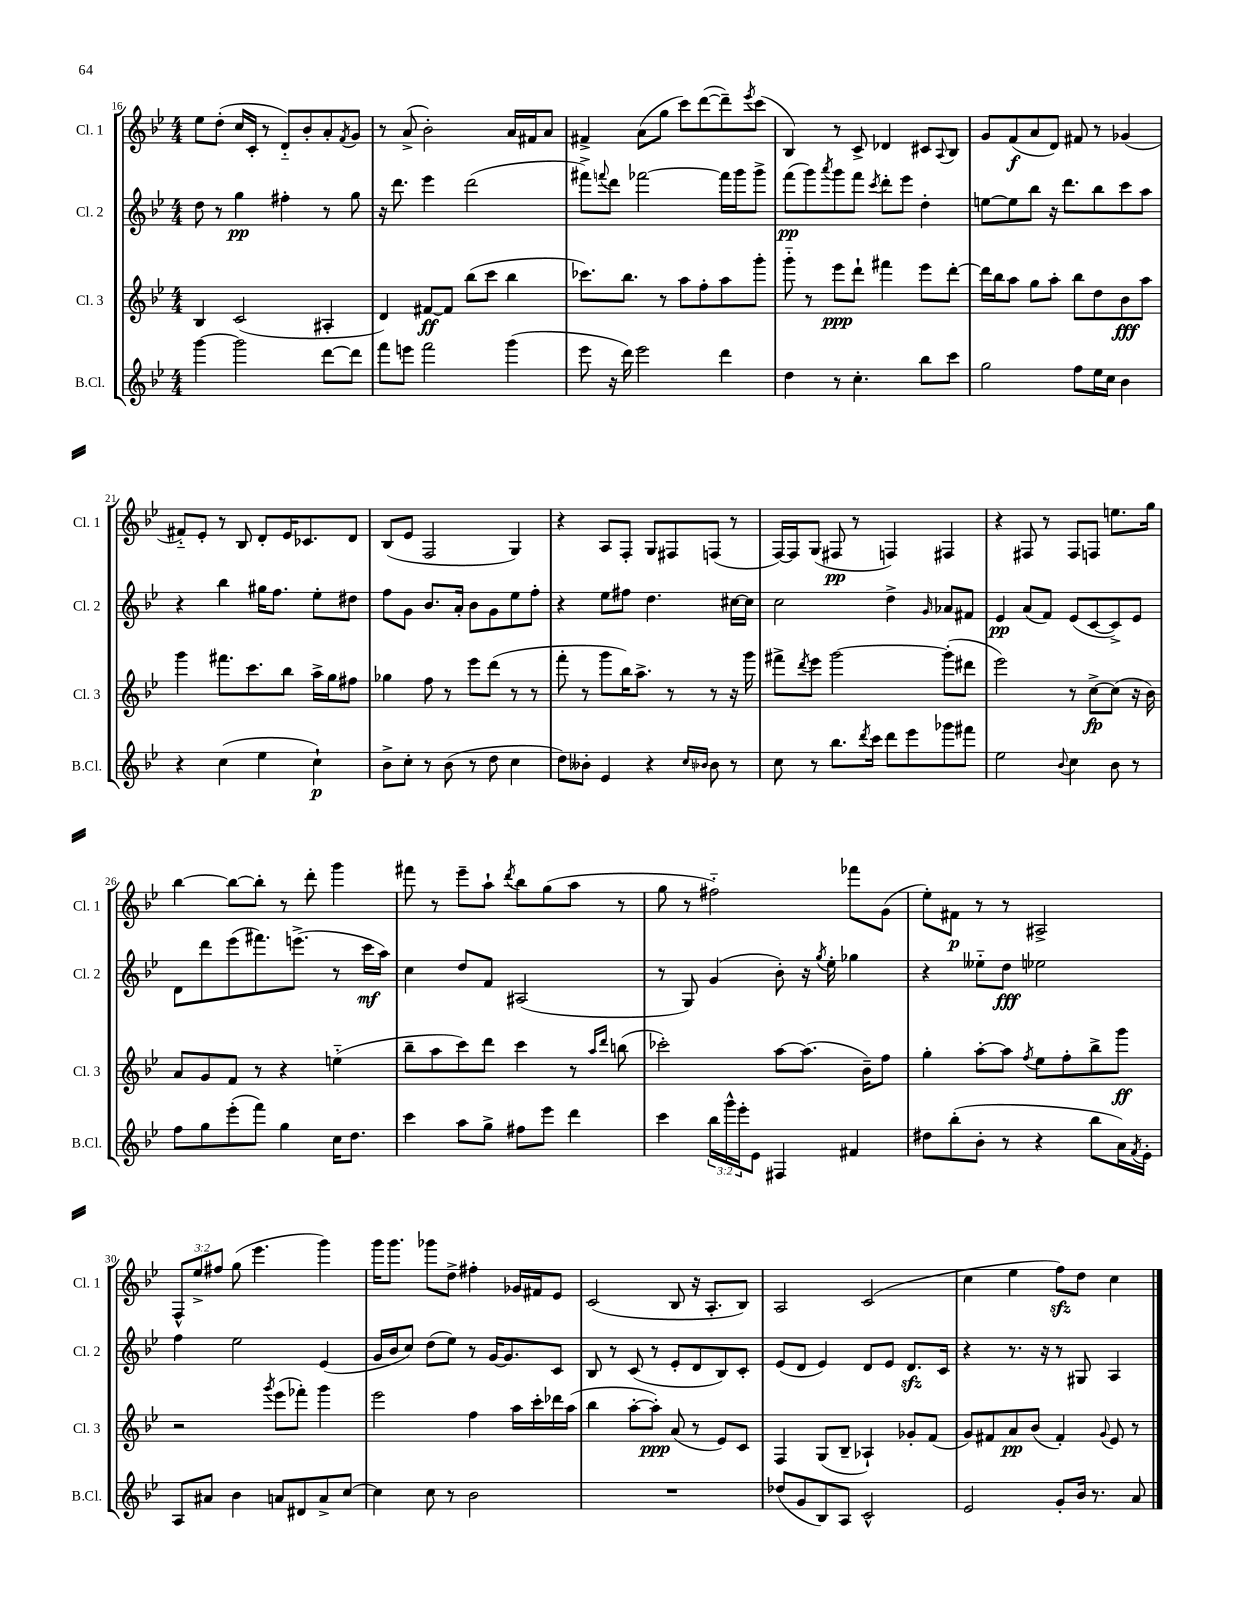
<<
\new StaffGroup <<
\new Staff = "s0" \with { instrumentName = "Cl. 1" shortInstrumentName = "Cl. 1" } {
    \clef treble \key bes \major \numericTimeSignature \time 4/4 \override Staff.TupletNumber.text = #tuplet-number::calc-fraction-text
    ees''8 d''8-.( c''16 c'16-. r8 d'8-_) bes'8-. a'8-. \acciaccatura { f'8 } g'8 |
    r8 a'8->( bes'2-.) a'16 fis'16 a'8 |
    fis'4-> a'8( g''8 c'''8) d'''8~( d'''8--) \acciaccatura { ees'''8 } c'''8( |
    bes4) r8 c'8-> des'4 cis'8 \appoggiatura { a8 } bes8 |
    g'8 f'8\f( a'8 d'8) fis'8 r8 ges'4( |
    fis'8-_) ees'8-. r8 bes8 d'8-. ees'16 ces'8. d'8 |
    bes8( ees'8 f2 g4) |
    r4 a8 f8-. g8 fis8 f8( r8 |
    f16~) f16 g8( fis8\pp r8 f4) fis4 |
    r4 fis8 r8 fis8 f8 e''8. g''16 |
    bes''4~ bes''8~ bes''8-. r8 d'''8-. g'''4 |
    fis'''8 r8 ees'''8-- a''8-! \acciaccatura { d'''8 } bes''8 g''8( a''8 r8 |
    g''8 r8 fis''2-_) fes'''8 g'8( |
    ees''8-.) fis'8\p r8 r8 ais2-> |
    \tuplet 3/2 { f8-^ ees''8-> fis''8 } g''8( ees'''4. g'''4) |
    g'''16 g'''8. ges'''8 d''8-> fis''4-. ges'16 fis'16 ees'8 |
    c'2( bes8 r16 a8.-. bes8) |
    a2 c'2( |
    c''4 ees''4 f''8\sfz) d''8 c''4 \bar "|." |
}
\new Staff = "s1" \with { instrumentName = "Cl. 2" shortInstrumentName = "Cl. 2" } {
    \clef treble \key bes \major \numericTimeSignature \time 4/4
    d''8 r8 g''4\pp fis''4-. r8 g''8 |
    r16 d'''8. ees'''4 d'''2( |
    fis'''8->) \appoggiatura { f'''8 } d'''8 fes'''2~ fes'''16 g'''16 g'''8-> |
    f'''8\pp( g'''8) \acciaccatura { a'''8 } g'''8 f'''8 \acciaccatura { c'''8 } d'''8-. ees'''8 d''4-. |
    e''8~ e''8 bes''8 r16 d'''8. bes''8 c'''8 a''8 |
    r4 bes''4 gis''16 f''8. ees''8-. dis''8 |
    f''8 g'8 bes'8. a'16-. bes'8 g'8 ees''8 f''8-. |
    r4 ees''8 fis''8 d''4. cis''16~ cis''16 |
    c''2 d''4-> \grace { g'16 } aes'8 fis'8 |
    ees'4\pp a'8( f'8) ees'8( c'8~ c'8->) ees'8 |
    d'8 d'''8 ees'''8( fis'''8.) e'''8.->( r8 c'''16\mf a''16) |
    c''4 d''8 f'8 ais2( |
    r8 g8) g'4( bes'8-.) r16 \acciaccatura { g''8 } ees''16-. ges''4 |
    r4 eeses''8-_ d''8\fff ees''2 |
    f''4 ees''2 ees'4( |
    g'16 bes'16 c''8) d''8( ees''8) r8 g'16~ g'8. c'8 |
    bes8 r8 c'8( r8 ees'8-. d'8 bes8) c'8-. |
    ees'8( d'8 ees'4) d'8 ees'8 d'8.\sfz c'16 |
    r4 r8. r16 r8 gis8 a4 \bar "|." |
}
\new Staff = "s2" \with { instrumentName = "Cl. 3" shortInstrumentName = "Cl. 3" } {
    \clef treble \key bes \major \numericTimeSignature \time 4/4
    bes4 c'2( ais4-. |
    d'4) fis'8~\ff fis'8 bes''8( c'''8 bes''4 |
    ces'''8.) bes''8. r8 a''8 f''8-. a''8 g'''8-. |
    g'''8-_ r8 ees'''8\ppp d'''8-! fis'''4 ees'''8 d'''8~-. |
    d'''16 bes''16 a''8 g''8 a''8-. bes''8 d''8 bes'8\fff a''8 |
    g'''4 fis'''8. c'''8. bes''8 a''16-> g''16 fis''8 |
    ges''4 f''8 r8 ees'''8 d'''8( r8 r8 |
    f'''8-. r8 g'''8 bes''16) a''8.-> r8 r8 r16 g'''16 |
    fis'''8-> \acciaccatura { d'''8 } ees'''8 g'''2~ g'''8-.( dis'''8 |
    ees'''2) r8 c''8~->\fp c''8( r16 bes'16) |
    a'8 g'8 f'8 r8 r4 e''4-_( |
    bes''8-- a''8 c'''8) d'''8 c'''4 r8 \grace { a''16 d'''16 } b''8( |
    ces'''2-.) a''8~ a''8.( bes'16--) f''8 |
    g''4-. a''8~-. a''8 \acciaccatura { f''8 } ees''8 f''8-. bes''8-> g'''8\ff |
    r2 \acciaccatura { g'''8 } ees'''8( fes'''8-.) g'''4 |
    ees'''2 f''4 a''16 c'''16-. des'''16 a''16( |
    bes''4 a''8~-. a''8-.\ppp) a'8( r8 ees'8) c'8 |
    f4 g8( bes8-- aes4-!) ges'8-. f'8( |
    g'8) fis'8 a'8\pp bes'8( fis'4-.) \appoggiatura { g'8 } ees'8 r8 \bar "|." |
}
\new Staff = "s3" \with { instrumentName = "B.Cl." shortInstrumentName = "B.Cl." } {
    \clef treble \key bes \major \numericTimeSignature \time 4/4 \override Staff.TupletNumber.text = #tuplet-number::calc-fraction-text
    g'''4~ g'''2 d'''8~ d'''8 |
    f'''8 e'''8 f'''2 g'''4( |
    ees'''8 r16 d'''16) ees'''2 d'''4 |
    d''4 r8 c''4.-. bes''8 c'''8 |
    g''2 f''8 ees''16 c''16 bes'4 |
    r4 c''4( ees''4 c''4-!\p) |
    bes'8-> c''8-. r8 bes'8( r8 d''8 c''4 |
    d''8) beses'8-. ees'4 r4 \grace { c''16 bes'16 } bes'8 r8 |
    c''8 r8 bes''8. \acciaccatura { d'''8 } c'''16 d'''8 ees'''8 ges'''8 fis'''8 |
    ees''2 \appoggiatura { bes'8 } c''4 bes'8 r8 |
    f''8 g''8 ees'''8-.( f'''8) g''4 c''16 d''8. |
    c'''4 a''8 g''8-> fis''8 ees'''8 d'''4 |
    c'''4 \tuplet 3/2 { bes''16 g'''16-^ ees'''16-. } ees'8 fis4 fis'4 |
    dis''8 bes''8-.( bes'8-. r8 r4 bes''8 a'16) \acciaccatura { f'8 } ees'16-. |
    a8 ais'8 bes'4 a'8 dis'8 a'8-> c''8~ |
    c''4 c''8 r8 bes'2 |
    R1 |
    des''8( g'8 bes8) a8 c'2-^ |
    ees'2 g'8-. bes'16 r8. a'8 \bar "|." |
}
>>
>>
\layout { \context { \Score currentBarNumber = #16 } }
